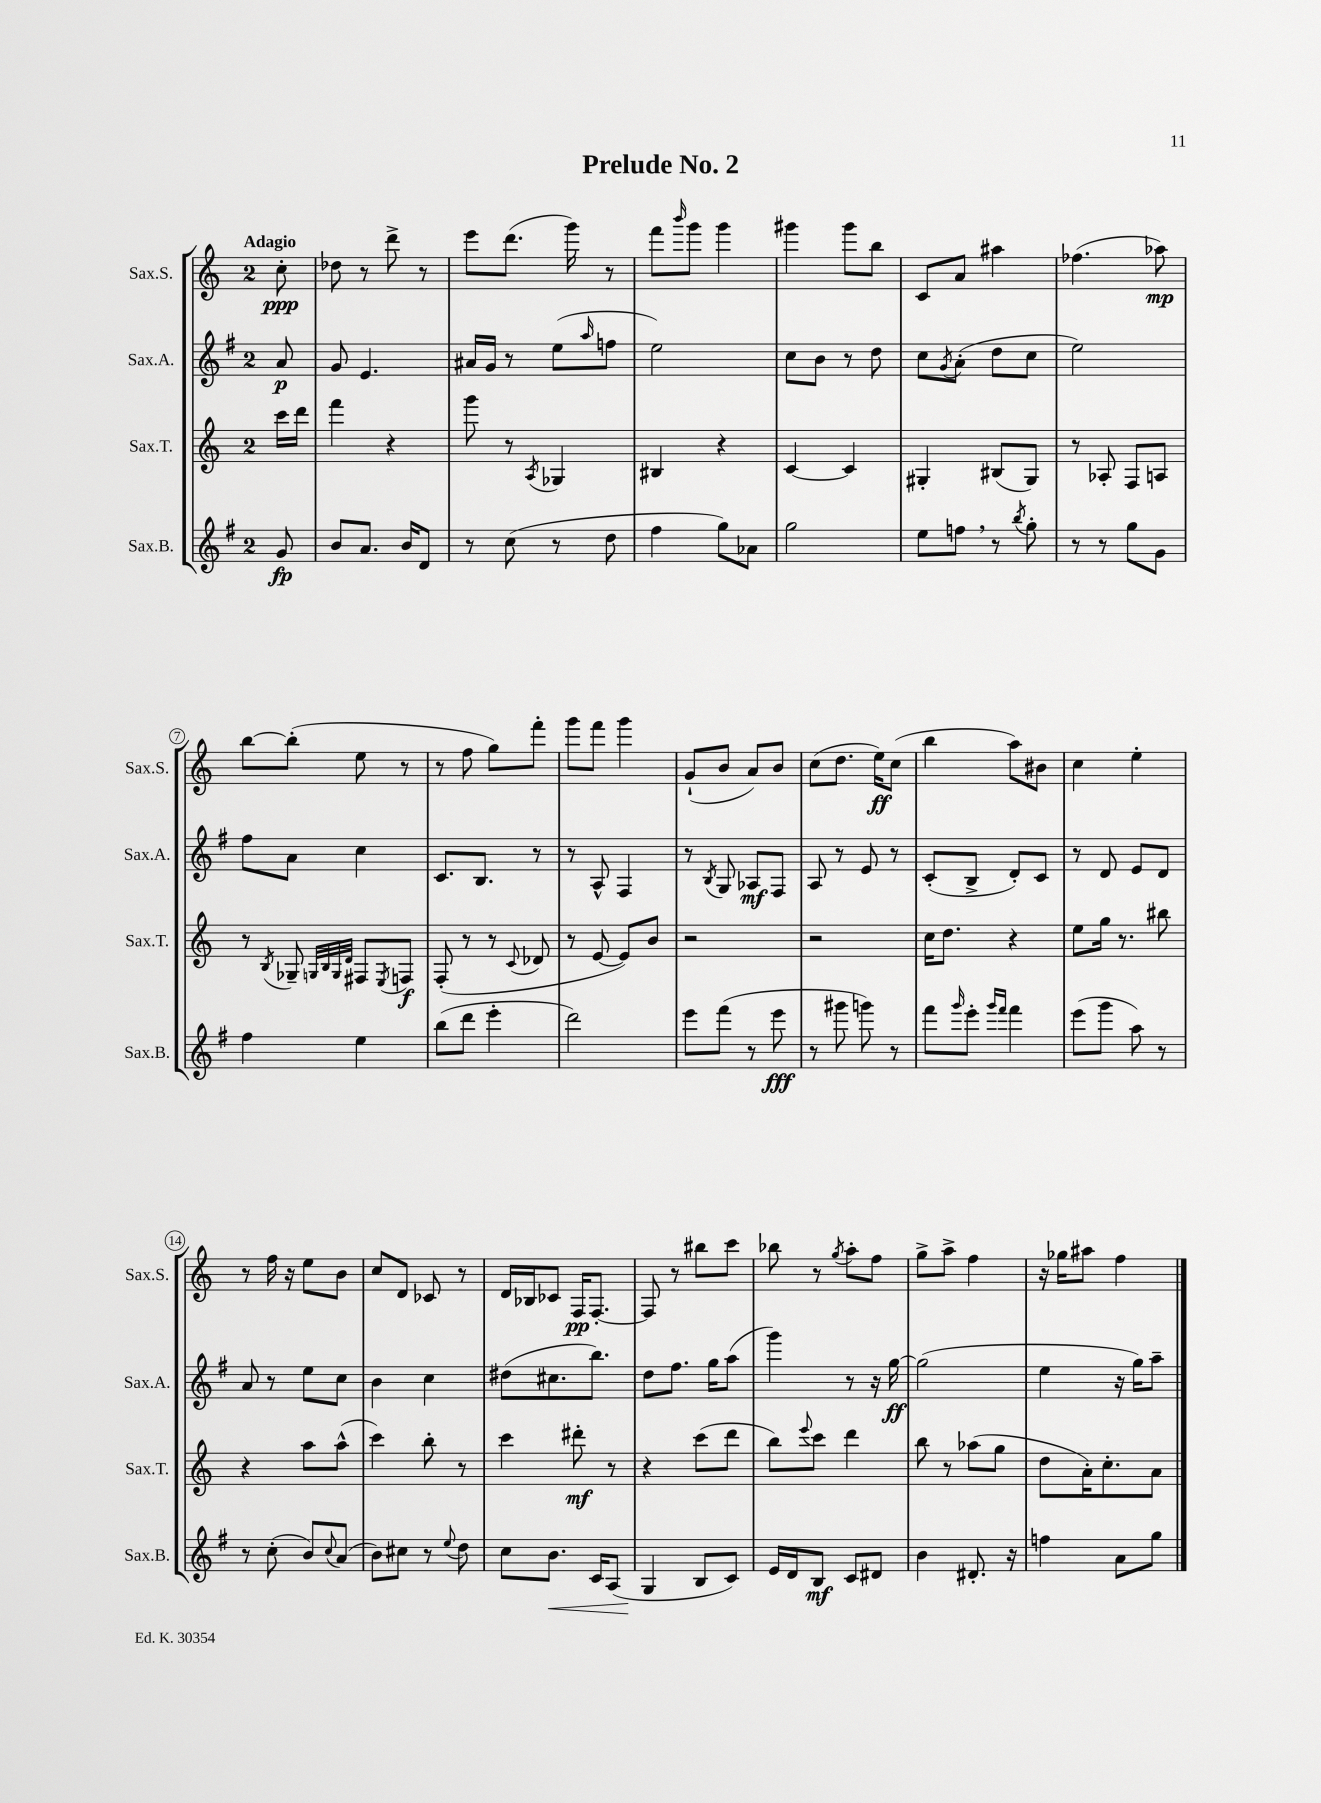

**kern	**kern	**kern	**kern
*staff4	*staff3	*staff2	*staff1
*clefG2	*clefG2	*clefG2	*clefG2
*k[f#]	*k[]	*k[f#]	*k[]
*M2/4	*M2/4	*M2/4	*M2/4
8g	16ccc	8a	8cc'
.	16ddd	.	.
=	=	=	=
8b	4fff	8g	8dd-
8.a	.	4.e	8r
.	4r	.	8ddd^
16b	.	.	.
8d	.	.	8r
=	=	=	=
8r	8ggg	16a#	8eee
.	.	16g	.
(8cc	8r	8r	(8.ddd
.	8qA	.	.
8r	4G-	(8ee	.
.	.	.	16ggg)
.	.	16qqaa	.
8dd	.	8ff	8r
=	=	=	=
4ff#	4B#	2ee)	8fff
.	.	.	16qqbbb
.	.	.	8ggg
8gg)	4r	.	4ggg
8a-	.	.	.
=	=	=	=
2gg	[4c	8cc	4ggg#
.	.	8b	.
.	4c]	8r	8ggg#
.	.	8dd	8bb
=	=	=	=
8ee	4G#'	8cc	8c
.	.	8qg	.
8ff	.	(8a'	8a
8r	(8B#	8dd	4aa#
8qbb	.	.	.
8gg'	8G#)	8cc	.
=	=	=	=
8r	8r	2ee)	(4.ff-
8r	8A-'	.	.
8gg	8F	.	.
8g	8A	.	8aa-)
=	=	=	=
4ff#	8r	8ff#	[8bb
.	8qB	.	.
.	8G-~	8a	(8bb']
.	32qqG	.	.
.	32qqB	.	.
.	32qqG	.	.
.	32qqd	.	.
4ee	8F#	4cc	8ee
.	8qE	.	.
.	8F	.	8r
=	=	=	=
(8bb	(8F'	8.c	8r
8ddd	8r	.	8ff
.	.	8.B	.
4eee'	8r	.	8gg)
.	8qqc	.	.
.	8d-	8r	8fff'
=	=	=	=
2ddd)	8r	8r	8ggg
.	[8e	8A^^	8fff
.	8e])	4F#	4ggg
.	8b	.	.
=	=	=	=
8eee	2r	8r	(8g`
.	.	8qB	.
(8fff#	.	8G	8b
8r	.	8A-	8a)
8eee	.	8F#	8b
=	=	=	=
8r	2r	8A	(8cc
8ggg#	.	8r	8.dd
8ggg)	.	8e	.
.	.	.	16ee)
8r	.	8r	(8cc
=	=	=	=
8fff#	16cc	(8c'	4bb
.	8.dd	.	.
16qqggg	.	.	.
8eee'	.	8B^	.
16qqggg	.	.	.
16qqfff#	.	.	.
4fff#	4r	8d')	8aa)
.	.	8c	8b#
=	=	=	=
(8eee	8ee	8r	4cc
8ggg	16gg	8d	.
.	8.r	.	.
8aa)	.	8e	4ee'
8r	8bb#	8d	.
=	=	=	=
8r	4r	8a	8r
(8cc'	.	8r	16ff
.	.	.	16r
8b)	8aa	8ee	8ee
8qqcc	.	.	.
(8a	(8aa^^	8cc	8b
=	=	=	=
8b)	4ccc)	4b	8cc
8cc#	.	.	8d
8r	8bb'	4cc	8c-
8qqee	.	.	.
8dd	8r	.	8r
=	=	=	=
8cc	4ccc	(8dd#	16d
.	.	.	16B-
8.b	.	8.cc#	8c-
.	8ddd#'	.	16F
16c	.	8.bb)	[8.F'
(8A	8r	.	.
=	=	=	=
4G	4r	8dd	8F]
.	.	8.ff#	8r
8B	(8ccc	.	8bb#
.	.	16gg	.
8c)	8ddd	(8aa	8ccc
=	=	=	=
16e	8bb)	4ggg)	8bb-
16d	.	.	.
.	8qqeee	.	.
8B	8ccc	.	8r
.	.	.	8qgg
8c	4ddd	8r	8aa'
8d#	.	16r	8ff
.	.	[16gg	.
=	=	=	=
4b	8bb	(2gg]	8gg^
.	8r	.	8aa^
8.d#'	(8aa-	.	4ff
.	8gg	.	.
16r	.	.	.
=	=	=	=
4ff	8dd	4ee	16r
.	.	.	16gg-
.	16a')	.	8aa#
.	8.cc'	.	.
8a	.	16r	4ff
.	.	16gg)	.
8gg	8a	8aa~	.
==	==	==	==
*-	*-	*-	*-
